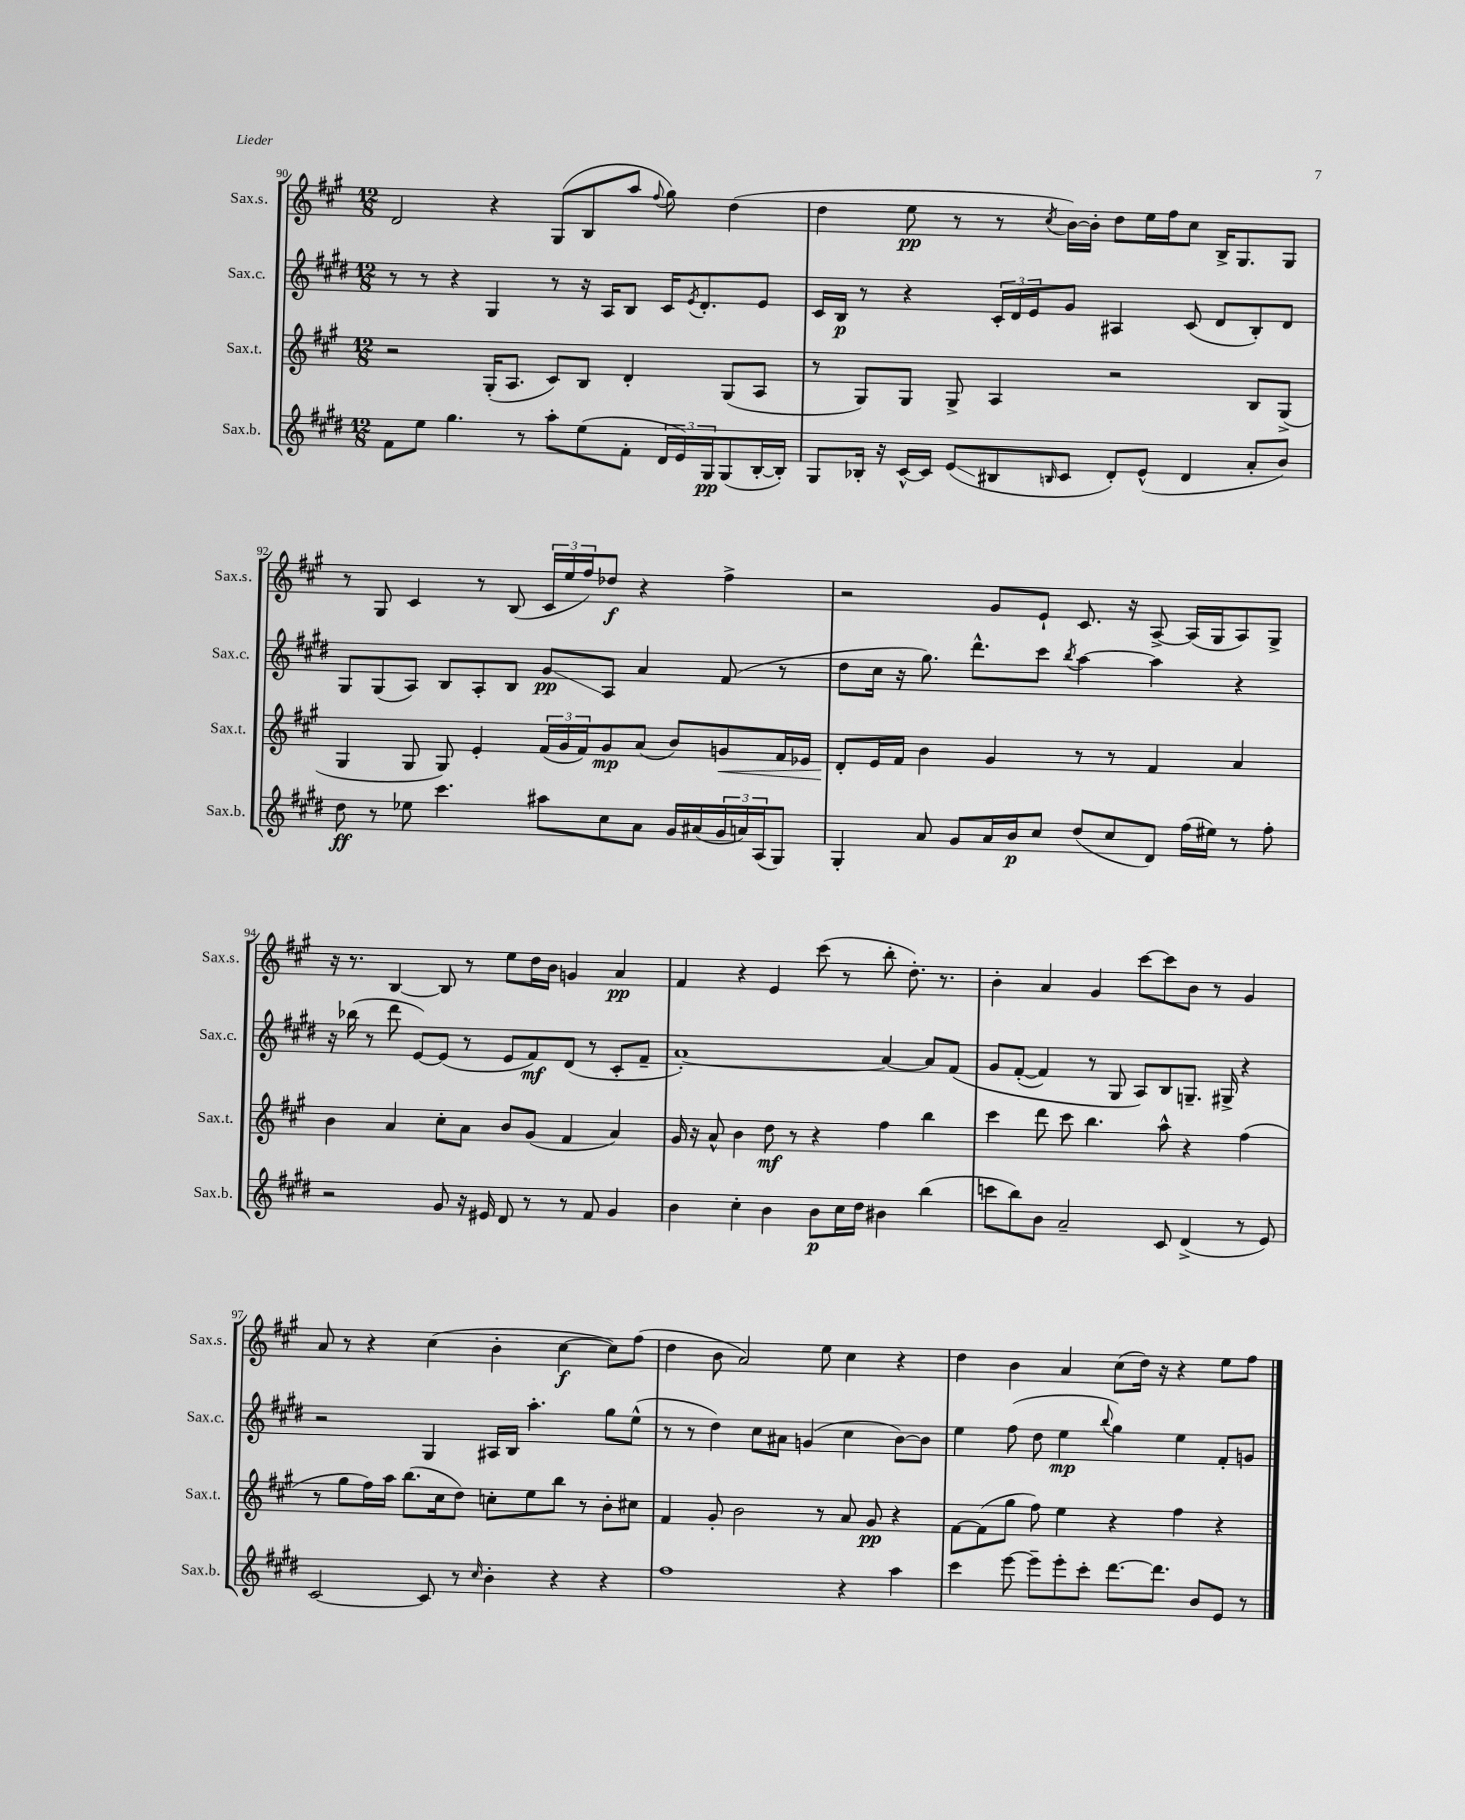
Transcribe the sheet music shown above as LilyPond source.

<<
\new StaffGroup <<
\new Staff = "s0" \with { instrumentName = "Sax.s." shortInstrumentName = "Sax.s." } {
    \clef treble \key a \major \numericTimeSignature \time 12/8
    d'2 r4 gis8( b8 a''8 \appoggiatura { fis''8 } gis''8) d''4( |
    d''4 e''8\pp r8 r8 \acciaccatura { cis''8 } b'16~) b'16-. d''8 e''16 fis''16 cis''8 b16-> gis8. gis8 |
    r8 gis8 cis'4 r8 b8( \tuplet 3/2 { cis'16 e''16 fis''16) } des''8\f r4 fis''4-> |
    r2 gis'8 e'8-! cis'8. r16 a8~-> a16( gis16 a8) gis8-> |
    r16 r8. b4~ b8 r8 e''8 d''16 b'16 g'4 a'4\pp |
    fis'4 r4 e'4 cis'''8( r8 b''8-. d''8.-.) r8. |
    b'4-. a'4 gis'4 cis'''8~ cis'''8 b'8 r8 gis'4 |
    a'8 r8 r4 cis''4( b'4-. cis''4~\f cis''8) fis''8( |
    d''4 b'8 a'2) e''8 cis''4 r4 |
    d''4 b'4 a'4 cis''8( d''16) r16 r4 e''8 fis''8 \bar "|." |
}
\new Staff = "s1" \with { instrumentName = "Sax.c." shortInstrumentName = "Sax.c." } {
    \clef treble \key e \major \numericTimeSignature \time 12/8
    r8 r8 r4 gis4 r8 r16 a16 b8 cis'16 \acciaccatura { e'8 } dis'8.-. e'8 |
    cis'16 b16\p r8 r4 \tuplet 3/2 { cis'16-. dis'16 e'16 } gis'8 ais4 cis'8( dis'8 b8-.) dis'8 |
    gis8 gis8( a8) b8 a8-. b8 gis'8\glissando\pp a8 a'4 fis'8( r8 |
    dis''8 cis''16 r16 gis''8.) dis'''8.-^ cis'''8 \acciaccatura { b''8 } a''4~ a''4 r4 |
    r16 bes''16( r8 dis'''8 e'8~) e'8( r8 e'8 fis'8\mf) dis'8( r8 cis'8-. fis'8-- |
    a'1~-.) a'4~ a'8 fis'8\( |
    gis'8 fis'8~-.( fis'4) r8 gis8 a8\) b8 g8.-- gis16-> r4 |
    r2 gis4 ais16 b16 a''4.-. gis''8 e''8-^( |
    r8 r8 dis''4) cis''8 ais'8 g'4( cis''4 b'8~) b'8 |
    e''4 fis''8( dis''8 e''4\mp \appoggiatura { b''8 } gis''4) e''4 fis'8-. g'8 \bar "|." |
}
\new Staff = "s2" \with { instrumentName = "Sax.t." shortInstrumentName = "Sax.t." } {
    \clef treble \key a \major \numericTimeSignature \time 12/8
    r2 gis16-.( a8. cis'8) b8 d'4-. gis8( a8 |
    r8 gis8) gis8 gis8-> a4 r2 b8 gis8->( |
    gis4 gis8 gis8) e'4-. \tuplet 3/2 { fis'16( gis'16 fis'16) } gis'8\mp a'8( b'8) g'8\< fis'16 ees'16 |
    d'8-.\! e'16 fis'16 b'4 gis'4 r8 r8 fis'4 a'4 |
    b'4 a'4 cis''8-. a'8 b'8 gis'8( fis'4 a'4) |
    gis'16 r16 a'8-^ b'4 d''8\mf r8 r4 fis''4 b''4 |
    cis'''4 d'''8 cis'''8 b''4. a''8-^ r4 fis''4( |
    r8 gis''8 fis''16) a''16 b''8.( cis''16 d''8) c''8-. e''8 b''8 r8 b'8-. cis''8 |
    fis'4 gis'8-. b'2 r8 a'8 gis'8\pp r4 |
    fis'8~ fis'8( gis''8 fis''8) e''4 r4 fis''4 r4 \bar "|." |
}
\new Staff = "s3" \with { instrumentName = "Sax.b." shortInstrumentName = "Sax.b." } {
    \clef treble \key e \major \numericTimeSignature \time 12/8
    fis'8 e''8 gis''4. r8 a''8-. e''8( fis'8-. \tuplet 3/2 { dis'16 e'16) gis16\pp } gis8( b16~-. b16-.) |
    gis8 bes16-. r16 cis'16~-^ cis'16 e'8\glissando( bis8 \grace { b16 } cis'8 dis'8-.) e'8-^( dis'4 a'8-. b'8) |
    dis''8\ff r8 ees''8 cis'''4. ais''8 cis''8 a'8 gis'16 ais'16( \tuplet 3/2 { gis'16 a'16) a16( } gis8) |
    gis4-. a'8 gis'8 a'16 b'16\p cis''8 dis''8( cis''8 dis'8) fis''16( eis''16) r8 fis''8-. |
    r2 gis'8 r16 eis'16 dis'8 r8 r8 fis'8 gis'4 |
    b'4 cis''4-. b'4 b'8\p cis''16 dis''16 bis'4 b''4( |
    c'''8 b''8) b'8 a'2-- cis'8 dis'4->( r8 e'8) |
    cis'2~ cis'8 r8 \grace { cis''16 } b'4-. r4 r4 |
    fis''1 r4 a''4 |
    cis'''4 e'''8~ e'''8-- e'''8-. cis'''8-. dis'''8.~ dis'''8. b'8 e'8 r8 \bar "|." |
}
>>
>>
\layout { \context { \Score currentBarNumber = #90 } }
